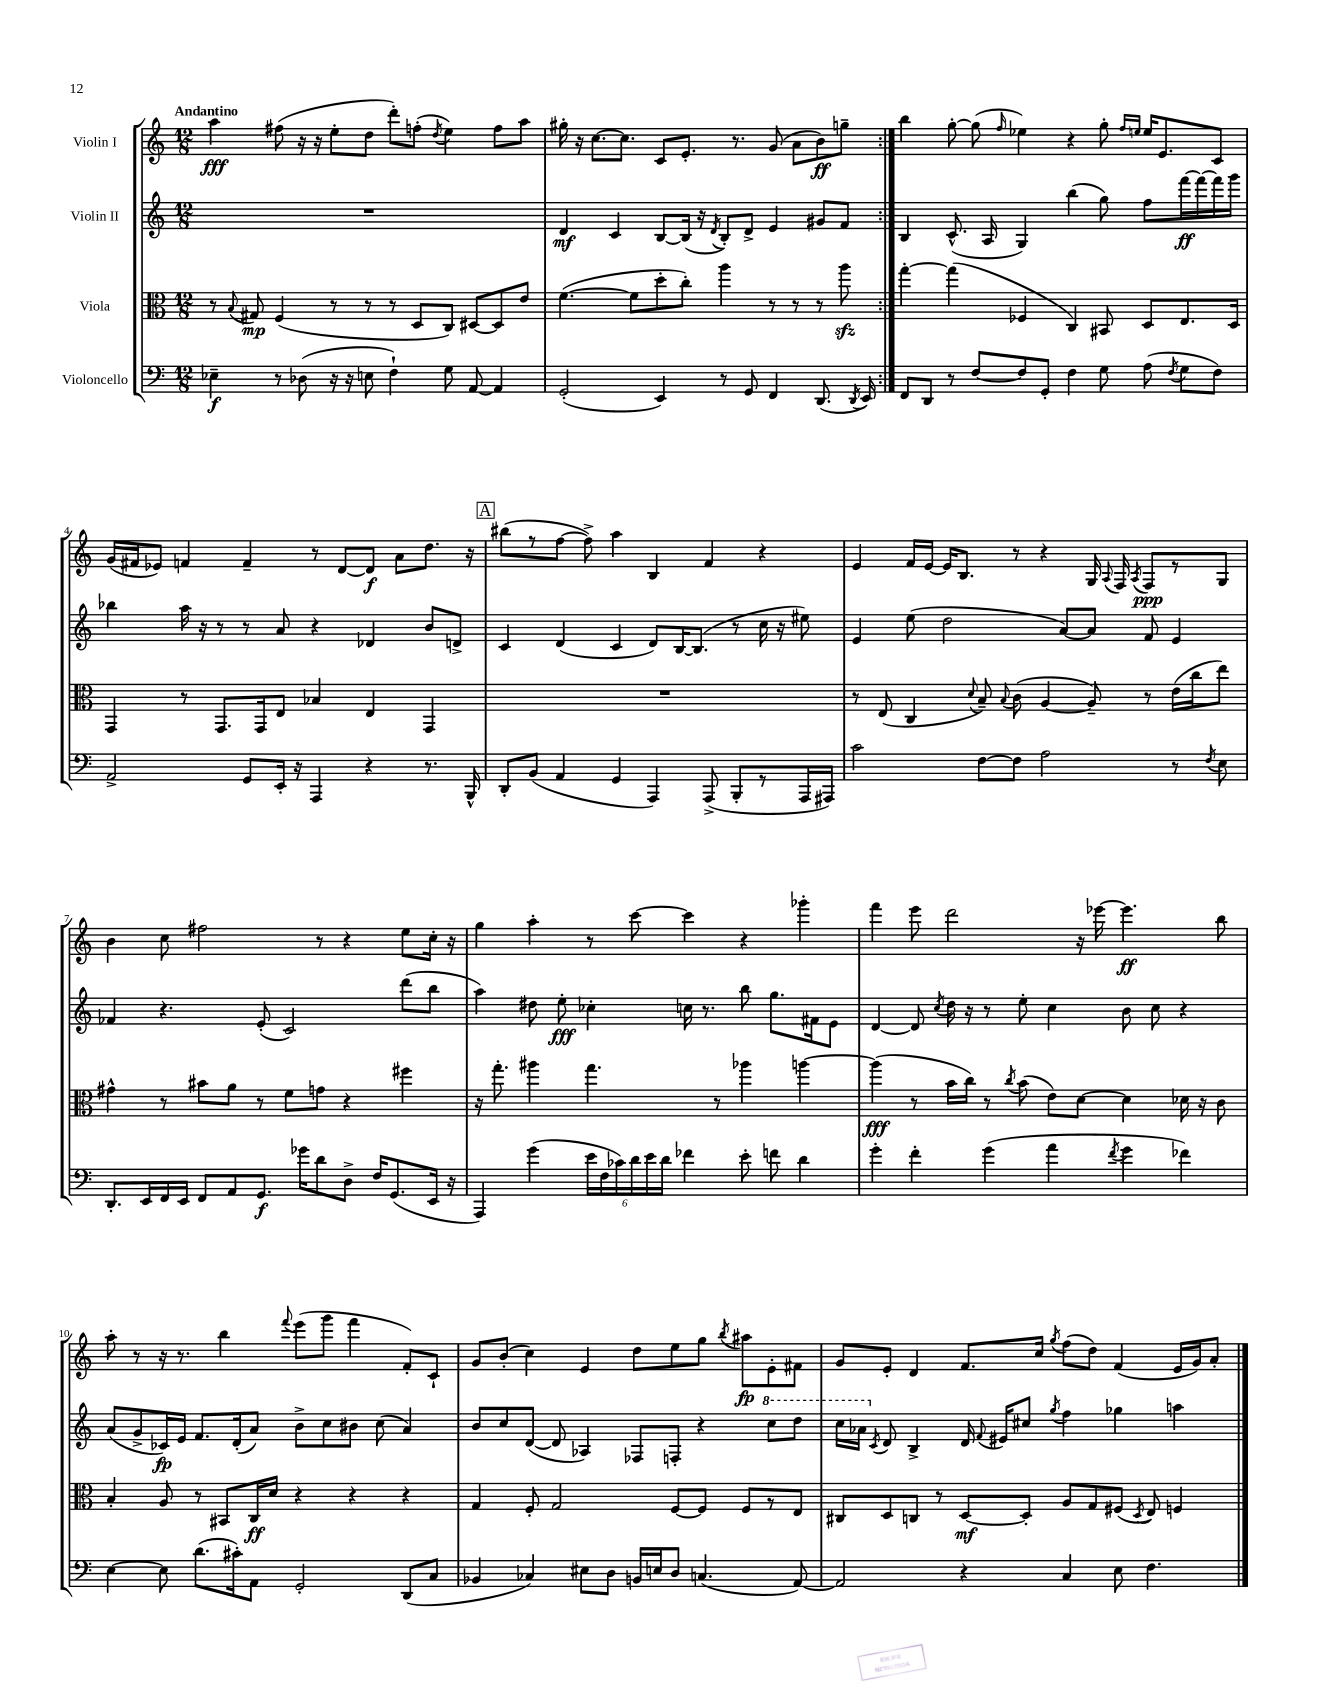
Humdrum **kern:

**kern	**dynam	**kern	**dynam	**kern	**dynam	**kern	**dynam
*part4	*part4	*part3	*part3	*part2	*part2	*part1	*part1
*staff4	*staff4	*staff3	*staff3	*staff2	*staff2	*staff1	*staff1
*I"Violoncello	*	*I"Viola	*	*I"Violin II	*	*I"Violin I	*
*clefF4	*	*clefC3	*	*clefG2	*	*clefG2	*
*k[]	*	*k[]	*	*k[]	*	*k[]	*
*M12/8	*	*M12/8	*	*M12/8	*	*M12/8	*
=1	=1	=1	=1	=1	=1	=1	=1
!	!	!	!	!	!	!LO:TX:a:B:t=Andantino	!
4E-X~\	f	8r	.	1.r	.	4aa\	fff
.	.	8qqB/	.	.	.	.	.
.	.	8G#X/	mp	.	.	.	.
8r	.	(4F/	.	.	.	(8ff#X\	.
(8D-X\	.	.	.	.	.	16r	.
.	.	.	.	.	.	16r	.
16r	.	8r	.	.	.	8ee'\L	.
16r	.	.	.	.	.	.	.
8En\	.	8r	.	.	.	8dd\J	.
4F`\)	.	8r	.	.	.	8ddd'\L)	.
.	.	8D/L	.	.	.	(8ffn'\J	.
.	.	.	.	.	.	8qdd/	.
8G\	.	8C/J)	.	.	.	4ee\)	.
[8AA/	.	[8D#X/L	.	.	.	.	.
4AA/]	.	8D#/]	.	.	.	8ff\L	.
.	.	8e/J	.	.	.	8aa\J	.
=2	=2	=2	=2	=2	=2	=2	=2
(2GG'/	.	([4.f\	.	4d/	mf	16gg#X'\	.
.	.	.	.	.	.	16r	.
.	.	.	.	.	.	[8.cc\L	.
.	.	.	.	4c/	.	.	.
.	.	.	.	.	.	8.cc\J]	.
.	.	8f\L]	.	.	.	.	.
4EE/)	.	8dd'\	.	[8B/L	.	8c/L	.
.	.	8cc'\J)	.	(16B/Jk]	.	8.e'/J	.
.	.	.	.	16r	.	.	.
.	.	.	.	8qd/	.	.	.
8r	.	4aa\	.	8B'/L)	.	.	.
.	.	.	.	.	.	8.r	.
8GG/	.	.	.	8d^/J	.	.	.
4FF/	.	8r	.	4e/	.	(8g/	.
.	.	8r	.	.	.	8a\L	.
(8.DD/	.	8r	.	8g#X/L	.	8b\)	ff
.	.	8aazz\	.	8f/J	.	8ggn~\J	.
8qDD/	.	.	.	.	.	.	.
16EE/)	.	.	.	.	.	.	.
=3:|!	=3:|!	=3:|!	=3:|!	=3:|!	=3:|!	=3:|!	=3:|!
8FF/L	.	[4gg'\	.	4B/	.	4bb\	.
8DD/J	.	.	.	.	.	.	.
8r	.	(4gg\]	.	(8.c^^/	.	[8gg'\	.
[8F/L	.	.	.	.	.	(8gg\]	.
.	.	.	.	16A/	.	.	.
.	.	.	.	.	.	16qqff/	.
8F/]	.	4F-X/	.	4G/)	.	4ee-X\)	.
8GG'/J	.	.	.	.	.	.	.
4F\	.	4C/)	.	(4bb\	.	4r	.
8G\	.	8BB#X/	.	8gg\)	.	8gg'\	.
.	.	.	.	.	.	16qqff/LL	.
.	.	.	.	.	.	16qqeen/JJ	.
(8A\	.	8D/L	.	8ff\L	.	16ee/KL	.
.	.	.	.	.	.	8.e/	.
8qF/	.	.	.	.	.	.	.
8G\L	.	8.E/	.	[16fff\L	ff	.	.
.	.	.	.	16fff\_	.	.	.
8F\J)	.	.	.	16fff\]	.	8c/J	.
.	.	16D/Jk	.	16ggg\JJ	.	.	.
!!LO:LB:g=z
=4	=4	=4	=4	=4	=4	=4	=4
2AA^/	.	4GG/	.	4bb-X\	.	(16g/LL	.
.	.	.	.	.	.	16f#X/J	.
.	.	.	.	.	.	8e-X/J)	.
.	.	8r	.	16aa\	.	4fn/	.
.	.	.	.	16r	.	.	.
.	.	8.GG/L	.	8r	.	.	.
8GG/L	.	.	.	8r	.	4f~/	.
.	.	16GG/k	.	.	.	.	.
16EE'/Jk	.	8E/J	.	8a/	.	.	.
16r	.	.	.	.	.	.	.
4AAA/	.	4B-X/	.	4r	.	8r	.
.	.	.	.	.	.	[8d/L	.
4r	.	4E/	.	4d-X/	.	8d/J]	f
.	.	.	.	.	.	8a\L	.
8.r	.	4GG/	.	8b/L	.	8.dd\J	.
.	.	.	.	8dn^/J	.	.	.
16BBB^^/	.	.	.	.	.	16r	.
!!LO:REH:place=s1:t=A
=5	=5	=5	=5	=5	=5	=5	=5
8DD'/L	.	1.r	.	4c/	.	(8bb#X\L	.
(8BB/J	.	.	.	.	.	8r	.
4AA/	.	.	.	(4d/	.	[8ff\J	.
.	.	.	.	.	.	8ff^\])	.
4GG/	.	.	.	4c/	.	4aa\	.
4AAA/)	.	.	.	8d/L)	.	4B/	.
.	.	.	.	[16B/K	.	.	.
.	.	.	.	(8.B/J]	.	.	.
(8AAA^/	.	.	.	.	.	4f/	.
8BBB'/L	.	.	.	8r	.	.	.
8r	.	.	.	16cc\	.	4r	.
.	.	.	.	16r	.	.	.
16AAA/L	.	.	.	8ee#X\)	.	.	.
16AAA#X/JJ)	.	.	.	.	.	.	.
=6	=6	=6	=6	=6	=6	=6	=6
2c\	.	8r	.	4e/	.	4e/	.
.	.	(8E/	.	.	.	.	.
.	.	4C/	.	(8ee\	.	16f/LL	.
.	.	.	.	.	.	[16e/JJ	.
.	.	.	.	2dd\	.	16e/KL]	.
.	.	.	.	.	.	8.B/J	.
.	.	8qqd/	.	.	.	.	.
[8F\L	.	8B~/)	.	.	.	.	.
.	.	8qqB/	.	.	.	.	.
8F\J]	.	(8c\	.	.	.	8r	.
2A\	.	[4A/	.	.	.	4r	.
.	.	.	.	[8a/L)	.	.	.
.	.	8A~/])	.	8a/J]	.	16G/	.
.	.	.	.	.	.	8qqA/	.
.	.	.	.	.	.	16F/	.
.	.	.	.	.	.	8qA/	.
.	.	8r	.	8f/	.	8F/L	ppp
8r	.	(16e\LL	.	4e/	.	8r	.
.	.	16cc\J	.	.	.	.	.
8qF/	.	.	.	.	.	.	.
8E\	.	8ee\J)	.	.	.	8G/J	.
!!LO:LB:g=z
=7	=7	=7	=7	=7	=7	=7	=7
8.DD'/L	.	4g#X^^\	.	4f-X/	.	4b\	.
16EE/L	.	.	.	.	.	.	.
16FF/	.	8r	.	4.r	.	8cc\	.
16EE/JJ	.	.	.	.	.	.	.
8FF/L	.	8b#X\L	.	.	.	2ff#X\	.
8AA/	.	8a\J	.	.	.	.	.
8.GG/J	f	8r	.	(8e'/	.	.	.
.	.	8f\L	.	2c/)	.	.	.
16g-X\KL	.	.	.	.	.	.	.
8d\	.	8gn\J	.	.	.	8r	.
8D^\J	.	4r	.	.	.	4r	.
16F/KL	.	.	.	.	.	.	.
(8.GG/	.	.	.	.	.	.	.
.	.	4ff#X\	.	(8ddd\L	.	8ee\L	.
16EE/Jk	.	.	.	8bb\J	.	16cc'\Jk	.
16r	.	.	.	.	.	16r	.
=8	=8	=8	=8	=8	=8	=8	=8
4AAA/)	.	16r	.	4aa\)	.	4gg\	.
.	.	8.gg'\	.	.	.	.	.
(4g\	.	4aa#X\	.	8dd#X\	.	4aa'\	.
.	.	.	.	8ee'\	fff	.	.
24e\LL	.	4.gg\	.	4cc-X'\	.	8r	.
24F\	.	.	.	.	.	.	.
24c-X\)	.	.	.	.	.	.	.
24d\	.	.	.	.	.	[8ccc\	.
24e\	.	.	.	.	.	.	.
24d\JJ	.	.	.	.	.	.	.
4f-X\	.	.	.	16ccn\	.	4ccc\]	.
.	.	.	.	8.r	.	.	.
.	.	8r	.	.	.	.	.
8e'\	.	4aa-X\	.	8bb\	.	4r	.
8fn\	.	.	.	8.gg\L	.	.	.
4d\	.	[4aan\	.	.	.	4ggg-X'\	.
.	.	.	.	16f#X\k	.	.	.
.	.	.	.	8e\J	.	.	.
=9	=9	=9	=9	=9	=9	=9	=9
4g'\	.	(4aa\]	fff	[4d/	.	4fff\	.
4f'\	.	8r	.	8d/]	.	8eee\	.
.	.	.	.	8qcc/	.	.	.
.	.	16b\LL	.	16dd\	.	2ddd\	.
.	.	16cc\JJ)	.	16r	.	.	.
(4g\	.	8r	.	8r	.	.	.
.	.	8qcc/	.	.	.	.	.
.	.	(8b\	.	8ee'\	.	.	.
4a\	.	8e\L)	.	4cc\	.	.	.
.	.	[8d\J	.	.	.	16r	.
.	.	.	.	.	.	[16eee-X\	.
8qf/	.	.	.	.	.	.	.
4g\	.	4d\]	.	8b\	.	4.eee-\]	ff
.	.	.	.	8cc\	.	.	.
4f-X\)	.	16d-X\	.	4r	.	.	.
.	.	16r	.	.	.	.	.
.	.	8c\	.	.	.	8bb\	.
!!LO:LB:g=z
=10	=10	=10	=10	=10	=10	=10	=10
[4E\	.	4B'/	.	(8a/L	.	8aa'\	.
.	.	.	.	8g^/	.	8r	.
8E\]	.	8A/	.	16c-X/L)	fp	16r	.
.	.	.	.	16e/JJ	.	8.r	.
(8.d\L	.	8r	.	8.f/L	.	.	.
.	.	8BB#X/L	.	.	.	4bb\	.
16c#X'\k)	.	.	.	(16d'/k	.	.	.
8AA\J	.	16C/L	ff	8a/J)	.	.	.
.	.	16d/JJ	.	.	.	.	.
.	.	.	.	.	.	8qqfff/	.
2GG'/	.	4r	.	8b^\L	.	(8eee\L	.
.	.	.	.	8cc\	.	8ggg\J	.
.	.	4r	.	8b#X\J	.	4fff\	.
.	.	.	.	(8cc\	.	.	.
(8DD/L	.	4r	.	4a/)	.	8f'/L)	.
8C/J	.	.	.	.	.	8c`/J	.
=11	=11	=11	=11	=11	=11	=11	=11
4BB-X/	.	4G/	.	8b/L	.	8g/L	.
.	.	.	.	8cc/	.	(8b'/J	.
4C-X/)	.	8F'/	.	([8d/J	.	4cc\)	.
.	.	2G/	.	8d/]	.	.	.
8E#X\L	.	.	.	4A-X/)	.	4e/	.
8D\J	.	.	.	.	.	.	.
16BBn/LL	.	.	.	8F-X/L	.	8dd\L	.
16En/J	.	.	.	.	.	.	.
8D/J	.	[8F/L	.	8Fn'/J	.	8ee\	.
(4.Cn/	.	8F/J]	.	4r	.	8gg\J	.
.	.	.	.	.	.	8qbb/	.
.	.	8F/L	.	.	.	8aa#X\L	fp
*	*	*	*	*8va	*	*	*
.	.	8r	.	8ccc\L	.	8e'\	.
[8AA/)	.	8E/J	.	8ddd\J	.	8f#X\J	.
=12	=12	=12	=12	=12	=12	=12	=12
2AA/]	.	8C#X/L	.	16ccc\LL	.	8g/L	.
.	.	.	.	16aa-X\JJ	.	.	.
*	*	*	*	*X8va	*	*	*
.	.	.	.	8qc/	.	.	.
.	.	8D/	.	8d/	.	8e'/J	.
.	.	8Cn/J	.	4B^/	.	4d/	.
.	.	8r	.	.	.	.	.
4r	.	[8D/L	mf	16d/	.	8.f/L	.
.	.	.	.	8qqf/	.	.	.
.	.	.	.	16e#X/KL	.	.	.
.	.	8D'/J]	.	8cc#X/J	.	.	.
.	.	.	.	.	.	16cc/Jk	.
.	.	.	.	8qgg/	.	8qgg/	.
4C/	.	8A/L	.	4ff\	.	(8ff\L	.
.	.	8G/	.	.	.	8dd\J)	.
8E\	.	(8F#X/J	.	4gg-X\	.	(4f/	.
.	.	8qD/	.	.	.	.	.
4.F\	.	8E/)	.	.	.	.	.
.	.	4Fn/	.	4aan\	.	16e/LL	.
.	.	.	.	.	.	16g/J)	.
.	.	.	.	.	.	8a'/J	.
==	==	==	==	==	==	==	==
*-	*-	*-	*-	*-	*-	*-	*-
